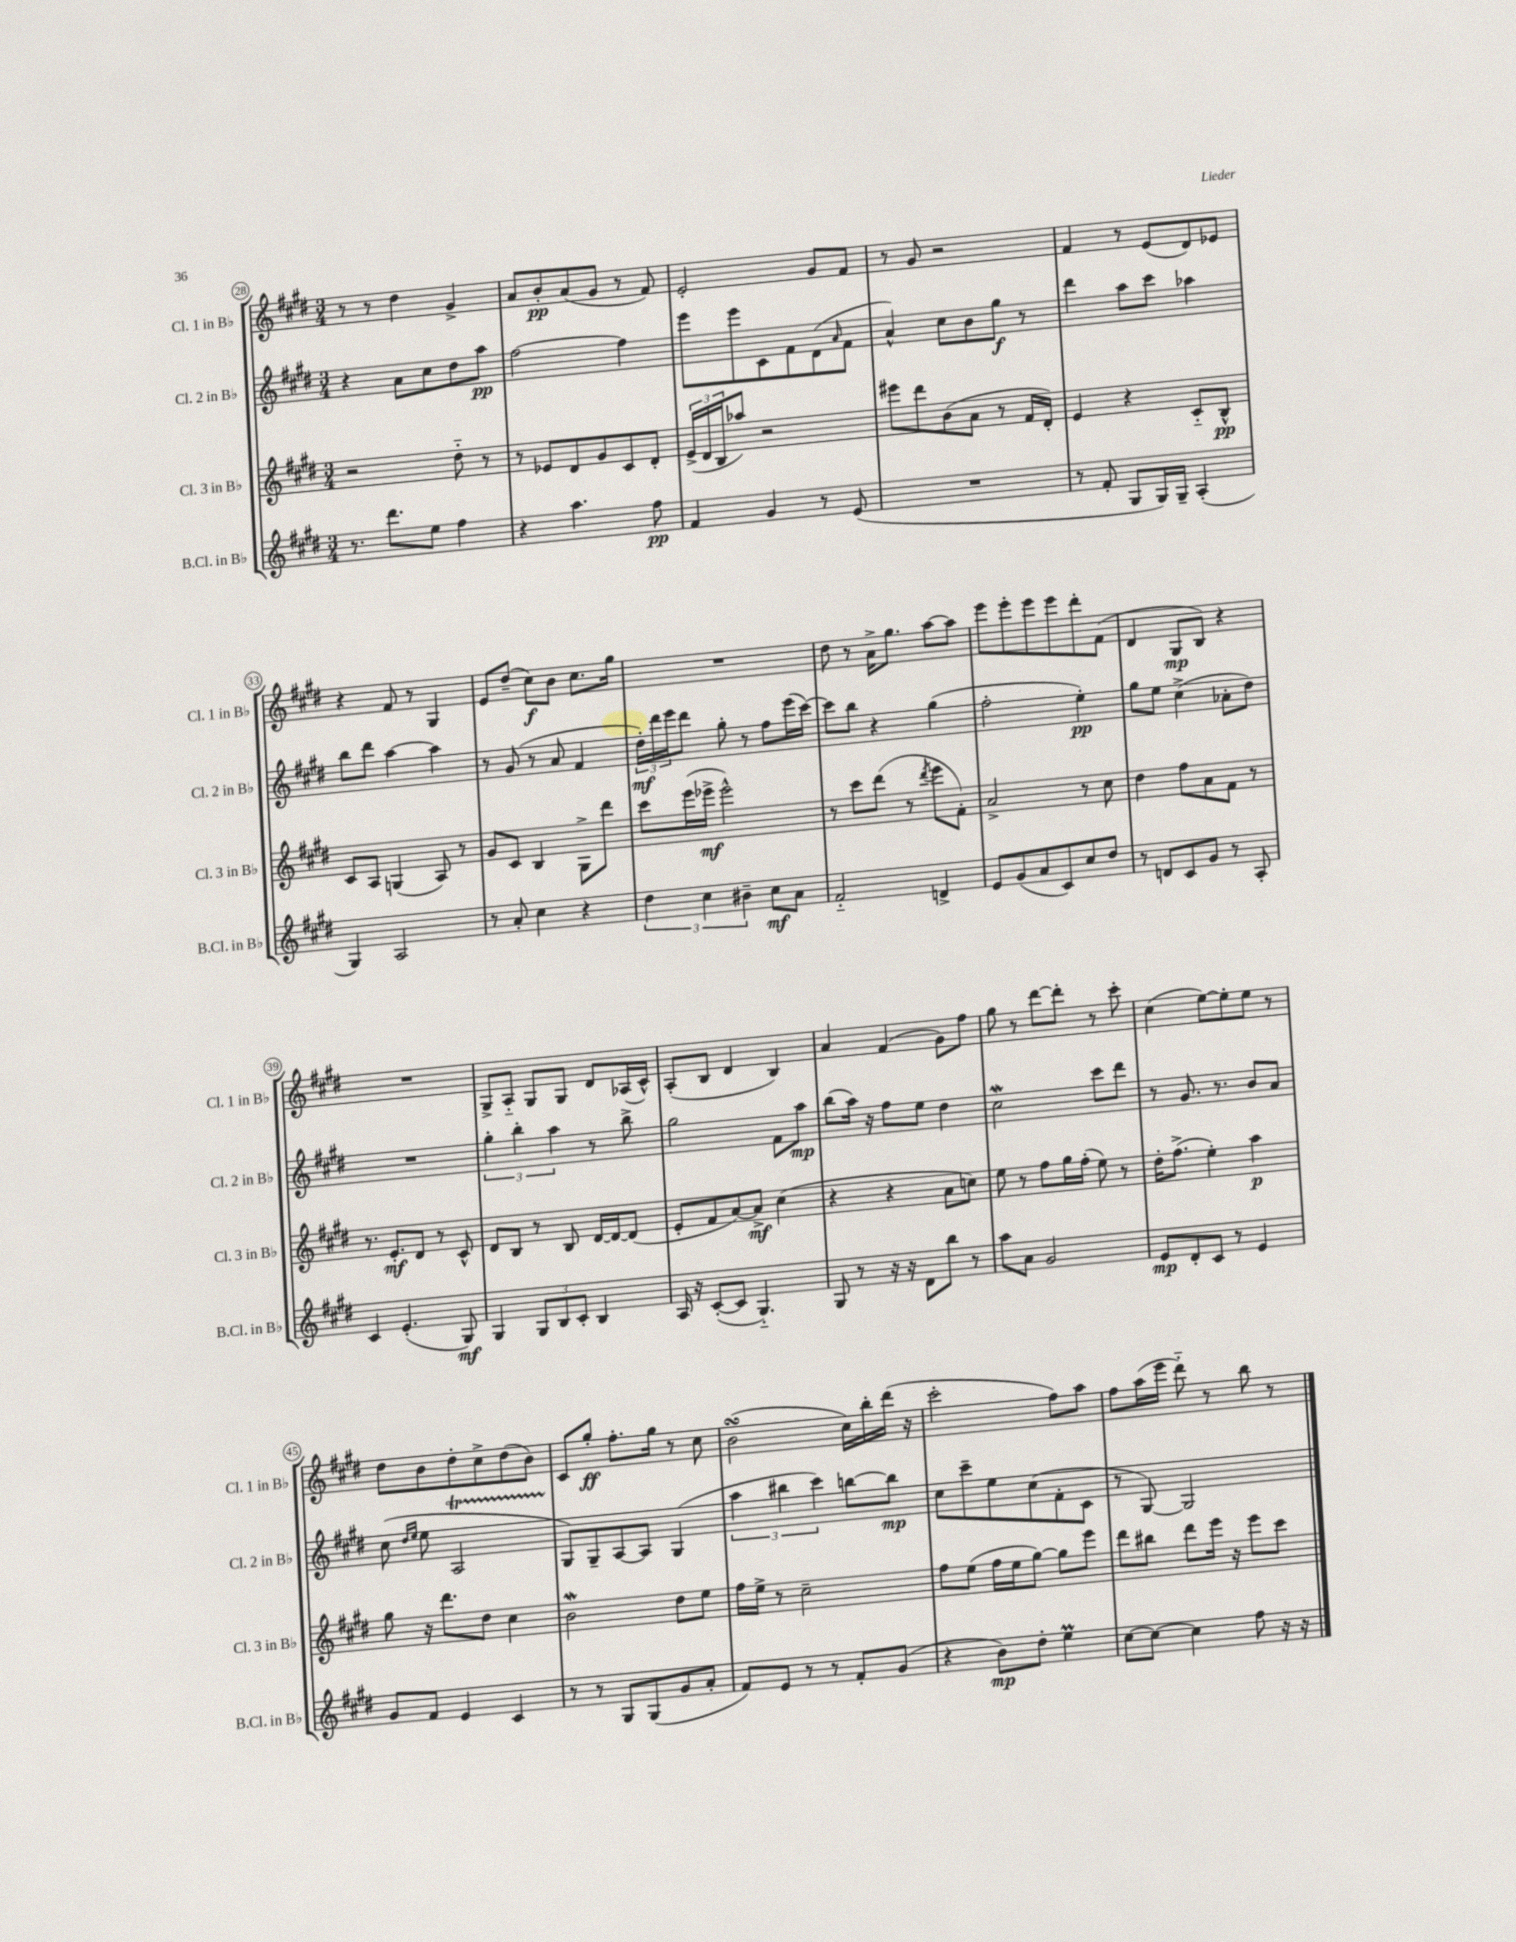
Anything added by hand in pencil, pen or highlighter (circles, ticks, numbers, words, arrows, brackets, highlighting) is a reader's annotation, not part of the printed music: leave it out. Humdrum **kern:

**kern	**dynam	**kern	**dynam	**kern	**dynam	**kern	**dynam
*part4	*part4	*part3	*part3	*part2	*part2	*part1	*part1
*staff4	*staff4	*staff3	*staff3	*staff2	*staff2	*staff1	*staff1
*I"B.Cl. in B♭	*	*I"Cl. 3 in B♭	*	*I"Cl. 2 in B♭	*	*I"Cl. 1 in B♭	*
*I'B.Cl. in B♭	*	*I'Cl. 3 in B♭	*	*I'Cl. 2 in B♭	*	*I'Cl. 1 in B♭	*
*clefG2	*	*clefG2	*	*clefG2	*	*clefG2	*
*k[f#c#g#d#]	*	*k[f#c#g#d#]	*	*k[f#c#g#d#]	*	*k[f#c#g#d#]	*
*M3/4	*	*M3/4	*	*M3/4	*	*M3/4	*
=28	=28	=28	=28	=28	=28	=28	=28
8.r	.	2r	.	4r	.	8r	.
.	.	.	.	.	.	8r	.
8.ddd#\L	.	.	.	.	.	.	.
.	.	.	.	8a\L	.	4dd#\	.
8ee\J	.	.	.	8cc#\	.	.	.
4ff#\	.	8dd#\	.	8dd#\	.	4g#^/	.
.	.	8r	.	8aa\J	pp	.	.
=29	=29	=29	=29	=29	=29	=29	=29
4r	.	8r	.	[2ff#\	.	8a/L	.
.	.	8e-X/L	.	.	.	8b'/	pp
4.aa\	.	8d#/	.	.	.	(8a/	.
.	.	8g#/	.	.	.	8g#/J	.
.	.	8c#/	.	4ff#\]	.	8r	.
8ff#\	pp	8d#'/J	.	.	.	8f#/)	.
=30	=30	=30	=30	=30	=30	=30	=30
4f#/	.	(24e^/LL	.	8eee\L	.	2e'/	.
.	.	24d#/	.	.	.	.	.
.	.	24B/J	.	.	.	.	.
.	.	8aa-X/J)	.	8eee\	.	.	.
4g#/	.	2r	.	8c#\	.	.	.
.	.	.	.	8f#\	.	.	.
8r	.	.	.	(8d#\	.	8g#/L	.
.	.	.	.	16qqa/	.	.	.
(8e/	.	.	.	8f#\J	.	8f#/J	.
=31	=31	=31	=31	=31	=31	=31	=31
2.r	.	8eee#X\L	.	4a^^/)	.	8r	.
.	.	8ddd#\	.	.	.	8g#/	.
.	.	(8b\	.	8cc#\L	.	2r	.
.	.	8a\J	.	8b\	.	.	.
.	.	8r	.	8gg#\J	f	.	.
.	.	16f#/LL	.	8r	.	.	.
.	.	16d#'/JJ)	.	.	.	.	.
=32	=32	=32	=32	=32	=32	=32	=32
8r	.	4e/	.	4ddd#\	.	4f#/	.
8f#'/	.	.	.	.	.	.	.
8G#/L	.	4r	.	8aa\L	.	8r	.
16G#/L)	.	.	.	8ccc#\J	.	(8e/L	.
16G#~/JJ	.	.	.	.	.	.	.
(4A'/	.	8c#/L	.	4aa-X\	.	8d#/)	.
.	.	8B^^/J	pp	.	.	8e-X/J	.
!!LO:LB:g=z
=33	=33	=33	=33	=33	=33	=33	=33
4G#/)	.	8c#/L	.	8bb\L	.	4r	.
.	.	8A/J	.	8ddd#\J	.	.	.
2A/	.	(4Gn/	.	[4aa\	.	8f#/	.
.	.	.	.	.	.	8r	.
.	.	8A/)	.	4aa\]	.	4G#/	.
.	.	8r	.	.	.	.	.
=34	=34	=34	=34	=34	=34	=34	=34
8r	.	8g#/L	.	8r	.	8e/L	.
8a'/	.	8c#/J	.	(8g#/	.	(8dd#~/J	.
4cc#\	.	4B/	.	8r	.	8cc#\L)	f
.	.	.	.	8a/	.	8b\J	.
4r	.	8G#^\L	.	4f#/	.	8.cc#\L	.
.	.	8ddd#\J	.	.	.	.	.
.	.	.	.	.	.	16gg#\Jk	.
=35	=35	=35	=35	=35	=35	=35	=35
6dd#\	.	8ccc#\L	.	24dd#'\LL)	mf	2.r	.
.	.	.	.	24ddd#\	.	.	.
.	.	.	.	24eee\J	.	.	.
.	.	(16eee\L	.	8ddd#\J	.	.	.
6cc#\	.	.	.	.	.	.	.
.	.	16eee-X^\JJ	mf	.	.	.	.
.	.	2eee-^^\)	.	8gg#'\	.	.	.
6b#X~\	.	.	.	.	.	.	.
.	.	.	.	8r	.	.	.
8cc#\L	mf	.	.	8ff#\L	.	.	.
8a\J	.	.	.	(16eee\L	.	.	.
.	.	.	.	[16ccc#\JJ)	.	.	.
=36	=36	=36	=36	=36	=36	=36	=36
2f#/	.	8r	.	8ccc#\L]	.	8dd#\	.
.	.	8ccc#\L	.	8bb\J	.	8r	.
.	.	(8ddd#\J	.	4r	.	16a^\KL	.
.	.	.	.	.	.	8.gg#\J	.
.	.	8r	.	.	.	.	.
.	.	8qddd#/	.	.	.	.	.
4dn^/	.	8eee\L	.	(4gg#\	.	[8aa\L	.
.	.	8f#'\J)	.	.	.	8aa\J]	.
=37	=37	=37	=37	=37	=37	=37	=37
8e/L	.	2a^/	.	2ff#'\	.	8eee\L	.
(8g#/	.	.	.	.	.	8eee'\	.
8a/	.	.	.	.	.	8eee\	.
8c#/)	.	.	.	.	.	8eee\	.
8cc#/	.	8r	.	4ee'\)	pp	8ddd#'\	.
8dd#/J	.	8cc#\	.	.	.	(8f#\J	.
=38	=38	=38	=38	=38	=38	=38	=38
8r	.	4dd#\	.	8gg#\L	.	4d#/	.
8dn/L	.	.	.	8ee\J	.	.	.
8c#/	.	8ff#\L	.	(4cc#^\	.	8G#/L	mp
8g#/J	.	8a\	.	.	.	8B/J)	.
8r	.	8f#\J	.	8a-X'\L	.	4r	.
8A'/	.	8r	.	8dd#\J)	.	.	.
!!LO:LB:g=z
=39	=39	=39	=39	=39	=39	=39	=39
4c#/	.	8.r	.	2.r	.	2.r	.
.	.	8.e'/L	mf	.	.	.	.
(4.e'/	.	.	.	.	.	.	.
.	.	8d#/J	.	.	.	.	.
.	.	8r	.	.	.	.	.
8G#/)	mf	8c#^^/	.	.	.	.	.
=40	=40	=40	=40	=40	=40	=40	=40
4G#/	.	8d#/L	.	6gg#'\	.	8G#^/L	.
.	.	8B/J	.	.	.	8A/J	.
.	.	.	.	6bb'\	.	.	.
12G#/L	.	8r	.	.	.	8G#/L	.
12B/	.	.	.	6aa\	.	.	.
.	.	8B/	.	.	.	8G#/J	.
12c#'/J	.	.	.	.	.	.	.
4B/	.	[16d#/LL	.	8r	.	8d#/L	.
.	.	16d#/J_	.	.	.	.	.
.	.	(8d#/J]	.	8bb^\	.	(16A-X/L	.
.	.	.	.	.	.	16c#^^/JJ)	.
=41	=41	=41	=41	=41	=41	=41	=41
16A/	.	8e'/L	.	2gg#\	.	(8A'/L	.
16r	.	.	.	.	.	.	.
([8c#'/L	.	8f#/	.	.	.	8B/J	.
8c#/J]	.	[8a/)	.	.	.	4d#/	.
4.G#/)	.	8a^/J]	mf	.	.	.	.
.	.	(4cc#\	.	8f#\L	.	4B/)	.
.	.	.	.	8aa\J	mp	.	.
=42	=42	=42	=42	=42	=42	=42	=42
8G#/	.	4r	.	(8bb\L	.	4a/	.
8r	.	.	.	16aa\Jk)	.	.	.
.	.	.	.	16r	.	.	.
16r	.	4r	.	8ff#\L	.	(4f#/	.
16r	.	.	.	.	.	.	.
8d#\L	.	.	.	8ee\J	.	.	.
8bb\J	.	8a\L	.	4dd#\	.	8g#\L)	.
8r	.	8ccn\J)	.	.	.	8ff#\J	.
=43	=43	=43	=43	=43	=43	=43	=43
8aa\L	.	8ee\	.	2cc#W\	.	8gg#\	.
8a\J	.	8r	.	.	.	8r	.
2g#/	.	8ff#\L	.	.	.	[8ddd#\L	.
.	.	16gg#\L	.	.	.	8ddd#'\J]	.
.	.	(16ff#'\JJ	.	.	.	.	.
.	.	8ee\)	.	8ccc#\L	.	8r	.
.	.	8r	.	8ddd#\J	.	8ccc#'\	.
=44	=44	=44	=44	=44	=44	=44	=44
8e/L	mp	16dd#'\KL	.	8r	.	(4cc#\	.
.	.	(8.ff#^\J	.	.	.	.	.
8d#'/	.	.	.	8.g#/	.	.	.
8c#/J	.	4ee'\)	.	.	.	[8ee\L)	.
.	.	.	.	8.r	.	.	.
8r	.	.	.	.	.	8ee'\]	.
4e/	.	4aa\	p	8b/L	.	8ee\J	.
.	.	.	.	8a/J	.	8r	.
!!LO:LB:g=z
=45	=45	=45	=45	=45	=45	=45	=45
8g#/L	.	8gg#\	.	(8cc#\	.	8dd#\L	.
.	.	.	.	16qqdd#/LL	.	.	.
.	.	.	.	16qqee/JJ	.	.	.
8f#/J	.	16r	.	8ee\	.	8b\	.
.	.	8.ddd#\L	.	.	.	.	.
4e/	.	.	.	2AT/	.	8dd#'\	.
.	.	8dd#\J	.	.	.	8cc#^\	.
4c#/	.	4cc#\	.	.	.	(8dd#\	.
.	.	.	.	.	.	8b\J)	.
=46	=46	=46	=46	=46	=46	=46	=46
8r	.	2bW\	.	8G#/L)	.	8c#/L	.
8r	.	.	.	8G#~/	.	8gg#'/J	ff
8G#/L	.	.	.	[8A/	.	8.ff#'\L	.
(8G#/	.	.	.	8A/J]	.	.	.
.	.	.	.	.	.	16gg#\Jk	.
8g#/	.	8dd#\L	.	(4G#/	.	8r	.
8a'/J	.	8ee\J	.	.	.	8cc#\	.
=47	=47	=47	=47	=47	=47	=47	=47
8f#/L)	.	16ff#\LL	.	6aa\	.	(2bsSSS\	.
.	.	16ee^\JJ	.	.	.	.	.
8e/J	.	8r	.	.	.	.	.
.	.	.	.	6bb#X\	.	.	.
8r	.	2cc#~\	.	.	.	.	.
.	.	.	.	6ccc#\)	.	.	.
8r	.	.	.	.	.	.	.
8f#'/L	.	.	.	[8bbn\L	.	16cc#\LL)	.
.	.	.	.	.	.	16bb'\	.
(8g#/J	.	.	.	8bb\J]	mp	(16ddd#\JJ	.
.	.	.	.	.	.	16r	.
=48	=48	=48	=48	=48	=48	=48	=48
4r	.	8ff#\L	.	8cc#\L	.	2ccc#'\	.
.	.	(8ee\J	.	8ccc#~\	.	.	.
8b\L)	mp	16ff#\LL	.	8ee\	.	.	.
.	.	16ee\J	.	.	.	.	.
8dd#'\J	.	[8gg#\J)	.	(8cc#\	.	.	.
4eeM\	.	8gg#\L]	.	8f#'\	.	8ff#\L)	.
.	.	8eee\J	.	8c#\J	.	8aa\J	.
=49	=49	=49	=49	=49	=49	=49	=49
[8cc#\L	.	8ddd#\L	.	8r	.	8ff#\L	.
8cc#\J_	.	8bb#X\J	.	[8G#/)	.	(16aa\L	.
.	.	.	.	.	.	16eee\JJ	.
4cc#\]	.	8ddd#\L	.	2G#/]	.	8ddd#\)	.
.	.	16eee\Jk	.	.	.	8r	.
.	.	16r	.	.	.	.	.
8ff#\	.	8eee\L	.	.	.	8bb\	.
16r	.	8ccc#\J	.	.	.	8r	.
16r	.	.	.	.	.	.	.
==	==	==	==	==	==	==	==
*-	*-	*-	*-	*-	*-	*-	*-
